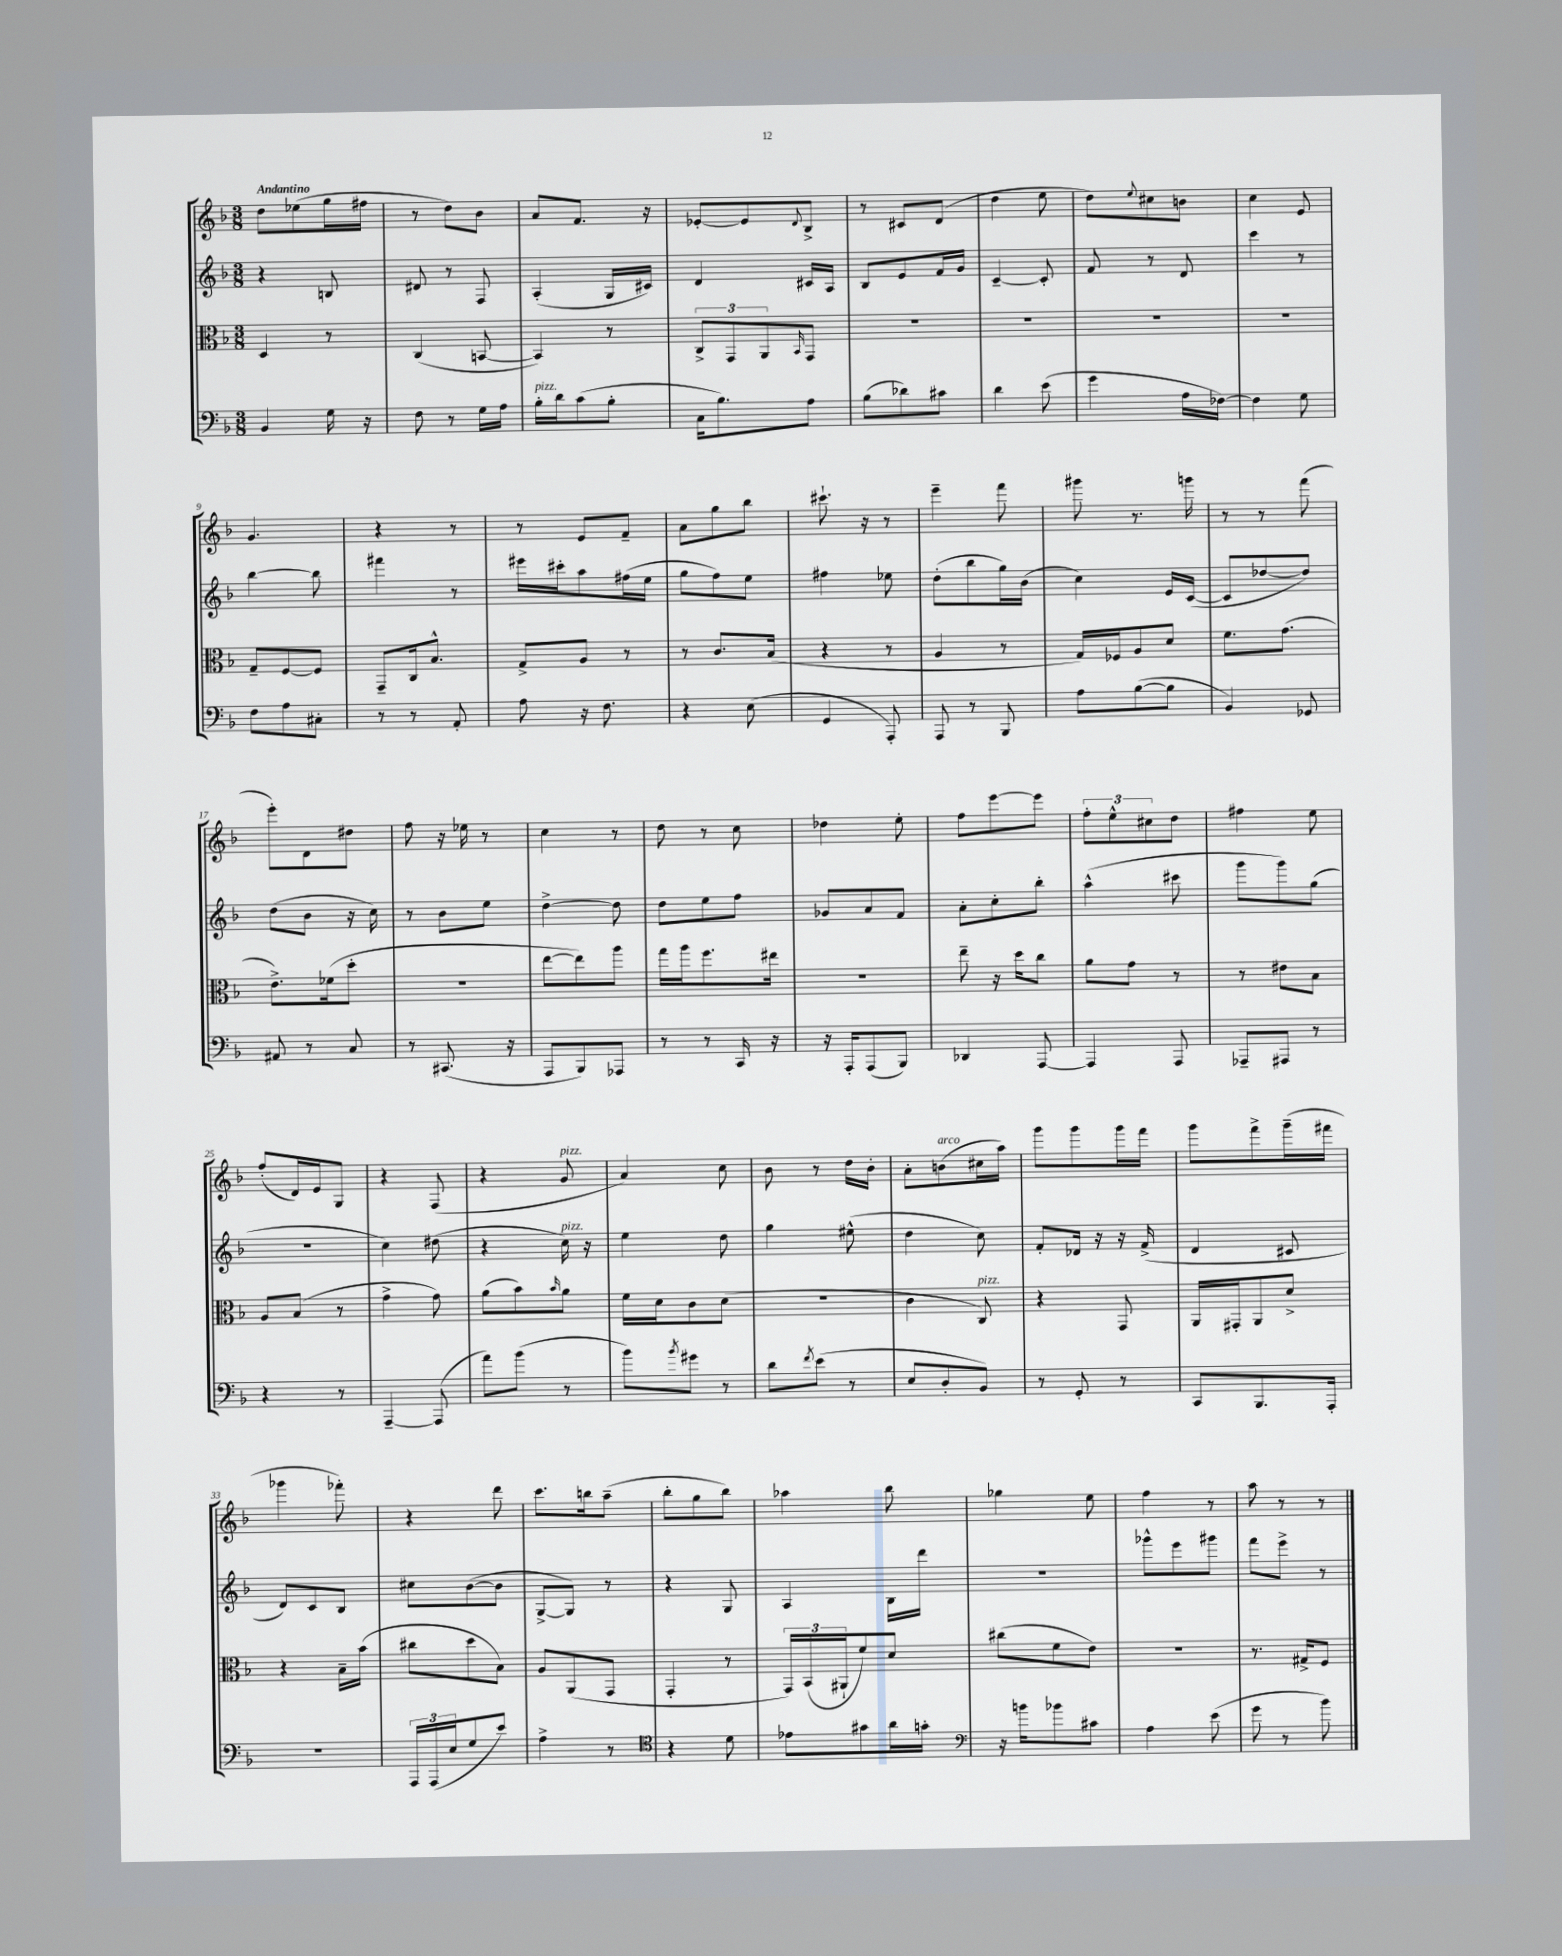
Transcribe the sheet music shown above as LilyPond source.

<<
\new StaffGroup <<
\new Staff = "s0" {
    \clef treble \key f \major \numericTimeSignature \time 3/8 \tempo "Andantino"
    d''8 ees''8( g''16 fis''16 |
    r8 d''8) bes'8 |
    a'8 f'8. r16 |
    ees'8~-. ees'8 \appoggiatura { d'8 } bes8-> |
    r8 cis'8 d'8( |
    d''4 e''8 |
    d''8) \appoggiatura { e''8 } cis''8 b'8 |
    c''4 e'8 |
    g'4. |
    r4 r8 |
    r8 e'8 f'8-- |
    a'8 g''8 bes''8 |
    cis'''8.-! r16 r8 |
    e'''4-- f'''8 |
    gis'''8 r8. g'''16 |
    r8 r8 f'''8( |
    e'''8-.) d'8 dis''8 |
    f''8 r16 ees''16 r8 |
    c''4 r8 |
    d''8 r8 c''8 |
    des''4 e''8-. |
    f''8 e'''8~ e'''8 |
    \tuplet 3/2 { f''8-. e''8-^ cis''8 } d''8 |
    fis''4 e''8 |
    f''8-.( d'16) e'16 g8 |
    r4 f8( |
    r4 g'8^\markup { \italic "pizz." } |
    a'4) c''8 |
    bes'8 r8 d''16 bes'16-. |
    a'8-. b'8^\markup { \italic "arco" }( cis''16 a''16) |
    g'''8 g'''8 g'''16 f'''16 |
    g'''8 f'''8-> g'''16--( fis'''16 |
    ges'''4 fes'''8-.) |
    r4 d'''8 |
    c'''8. b''16 a''8--( |
    bes''8-. g''8 bes''8) |
    aes''4 bes''8 |
    ges''4 e''8 |
    f''4 r8 |
    a''8 r8 r8 \bar "|." |
}
\new Staff = "s1" {
    \clef treble \key f \major \numericTimeSignature \time 3/8
    r4 b8 |
    dis'8 r8 f8 |
    a4-.( g16 cis'16) |
    d'4 cis'16 a16 |
    bes8 e'8 f'16 g'16 |
    c'4~-- c'8-. |
    f'8 r8 d'8 |
    c'''4 r8 |
    bes''4~ bes''8 |
    fis'''4 r8 |
    eis'''16 cis'''16-. a''8 fis''16( e''16 |
    g''8 f''8) e''8 |
    fis''4 ees''8 |
    d''8-.( bes''8 g''16) bes'16( |
    c''4) e'16 c'16~( |
    c'8 des''8~ des''8) |
    d''8( bes'8 r16 c''16) |
    r8 bes'8 e''8 |
    d''4~-> d''8 |
    d''8 e''8 f''8 |
    ges'8 a'8 f'8 |
    a'8-. c''8-. bes''8-. |
    a''4-^( cis'''8 |
    g'''8 g'''8) g''8( |
    R4. |
    c''4) dis''8( |
    r4 c''16^\markup { \italic "pizz." }) r16 |
    e''4 d''8 |
    g''4 eis''8-^( |
    d''4 c''8) |
    f'8-. des'16 r16 r16 f'16->( |
    d'4 cis'8 |
    d'8) c'8 bes8 |
    cis''8 bes'8~( bes'8 |
    g8~-> g8) r8 |
    r4 g8 |
    a4 bes16 d'''16 |
    R4. |
    ges'''8-^ e'''8 gis'''8 |
    f'''8 e'''8-> r8 \bar "|." |
}
\new Staff = "s2" {
    \clef alto \key f \major \numericTimeSignature \time 3/8
    d4 r8 |
    c4( b,8~ |
    b,4) r8 |
    \tuplet 3/2 { c8-> g,8 a,8 } \grace { bes,16 } g,8 |
    R4. |
    R4. |
    R4. |
    R4. |
    g8-- f8~ f8 |
    g,8-- c16 bes8.-^ |
    g8-> a8 r8 |
    r8 c'8. bes16( |
    r4 r8 |
    a4 r8 |
    g16) fes16 a8 d'8 |
    f'8. g'8.( |
    e'8.->) fes'16( d''8-. |
    R4. |
    e''8~ e''8) a''8 |
    g''16 a''16 f''8. eis''16 |
    R4. |
    e''8-- r16 d''16 c''8 |
    a'8 g'8 r8 |
    r8 eis'8 bes8 |
    a8 bes8( r8 |
    g'4-> g'8) |
    a'8( bes'8) \grace { bes'16 } a'8 |
    f'16 d'16 c'8 d'8( |
    R4. |
    c'4 c8^\markup { \italic "pizz." }) |
    r4 g,8 |
    a,16 gis,16-. a,8 d'8-> |
    r4 bes16-- bes'16( |
    cis''8 d''8 bes8) |
    a8 a,8( g,8 |
    g,4-. r8 |
    \tuplet 3/2 { g,16) bes,16( ais,16-! } f'8) d'8 |
    cis''8( f'8 e'8) |
    R4. |
    r8. gis16-> f8 \bar "|." |
}
\new Staff = "s3" {
    \clef bass \key f \major \numericTimeSignature \time 3/8
    bes,4 g16 r16 |
    f8 r8 g16 a16 |
    bes16-.^\markup { \italic "pizz." } d'16 c'8( bes8-. |
    c16 bes8.) a8 |
    bes8( des'8) cis'8 |
    d'4 e'8( |
    g'4 a16 fes16~) |
    fes4 g8 |
    f8 a8 cis8-. |
    r8 r8 a,8-. |
    a8 r16 f8. |
    r4 e8( |
    g,4 a,,8-.) |
    a,,8 r8 bes,,8 |
    a8 bes8~( bes8 |
    bes,4) ges,8 |
    ais,8 r8 c8 |
    r8 cis,8.( r16 |
    a,,8 bes,,8) aes,,8 |
    r8 r8 c,16 r16 |
    r16 a,,16-. a,,8( bes,,8) |
    des,4 a,,8~ |
    a,,4 a,,8 |
    aes,,8-- ais,,8 r8 |
    r4 r8 |
    a,,4~-- a,,8( |
    a'8) bes'8( r8 |
    bes'8) \acciaccatura { bes'8 } gis'8 r8 |
    d'8 \acciaccatura { f'8 } e'8( r8 |
    e8 d8-. bes,8) |
    r8 g,8-. r8 |
    c,8 bes,,8. a,,16-. |
    R4. |
    \tuplet 3/2 { a,,16 a,,16( e16 } g8 e'8) |
    a4-> r8 |
    \clef tenor r4 d'8 |
    ees'8 gis'8 a'16 g'16-. |
    \clef bass r16 b'16 bes'8 cis'8 |
    a4 e'8( |
    g'8 r8 bes'8) \bar "|." |
}
>>
>>
